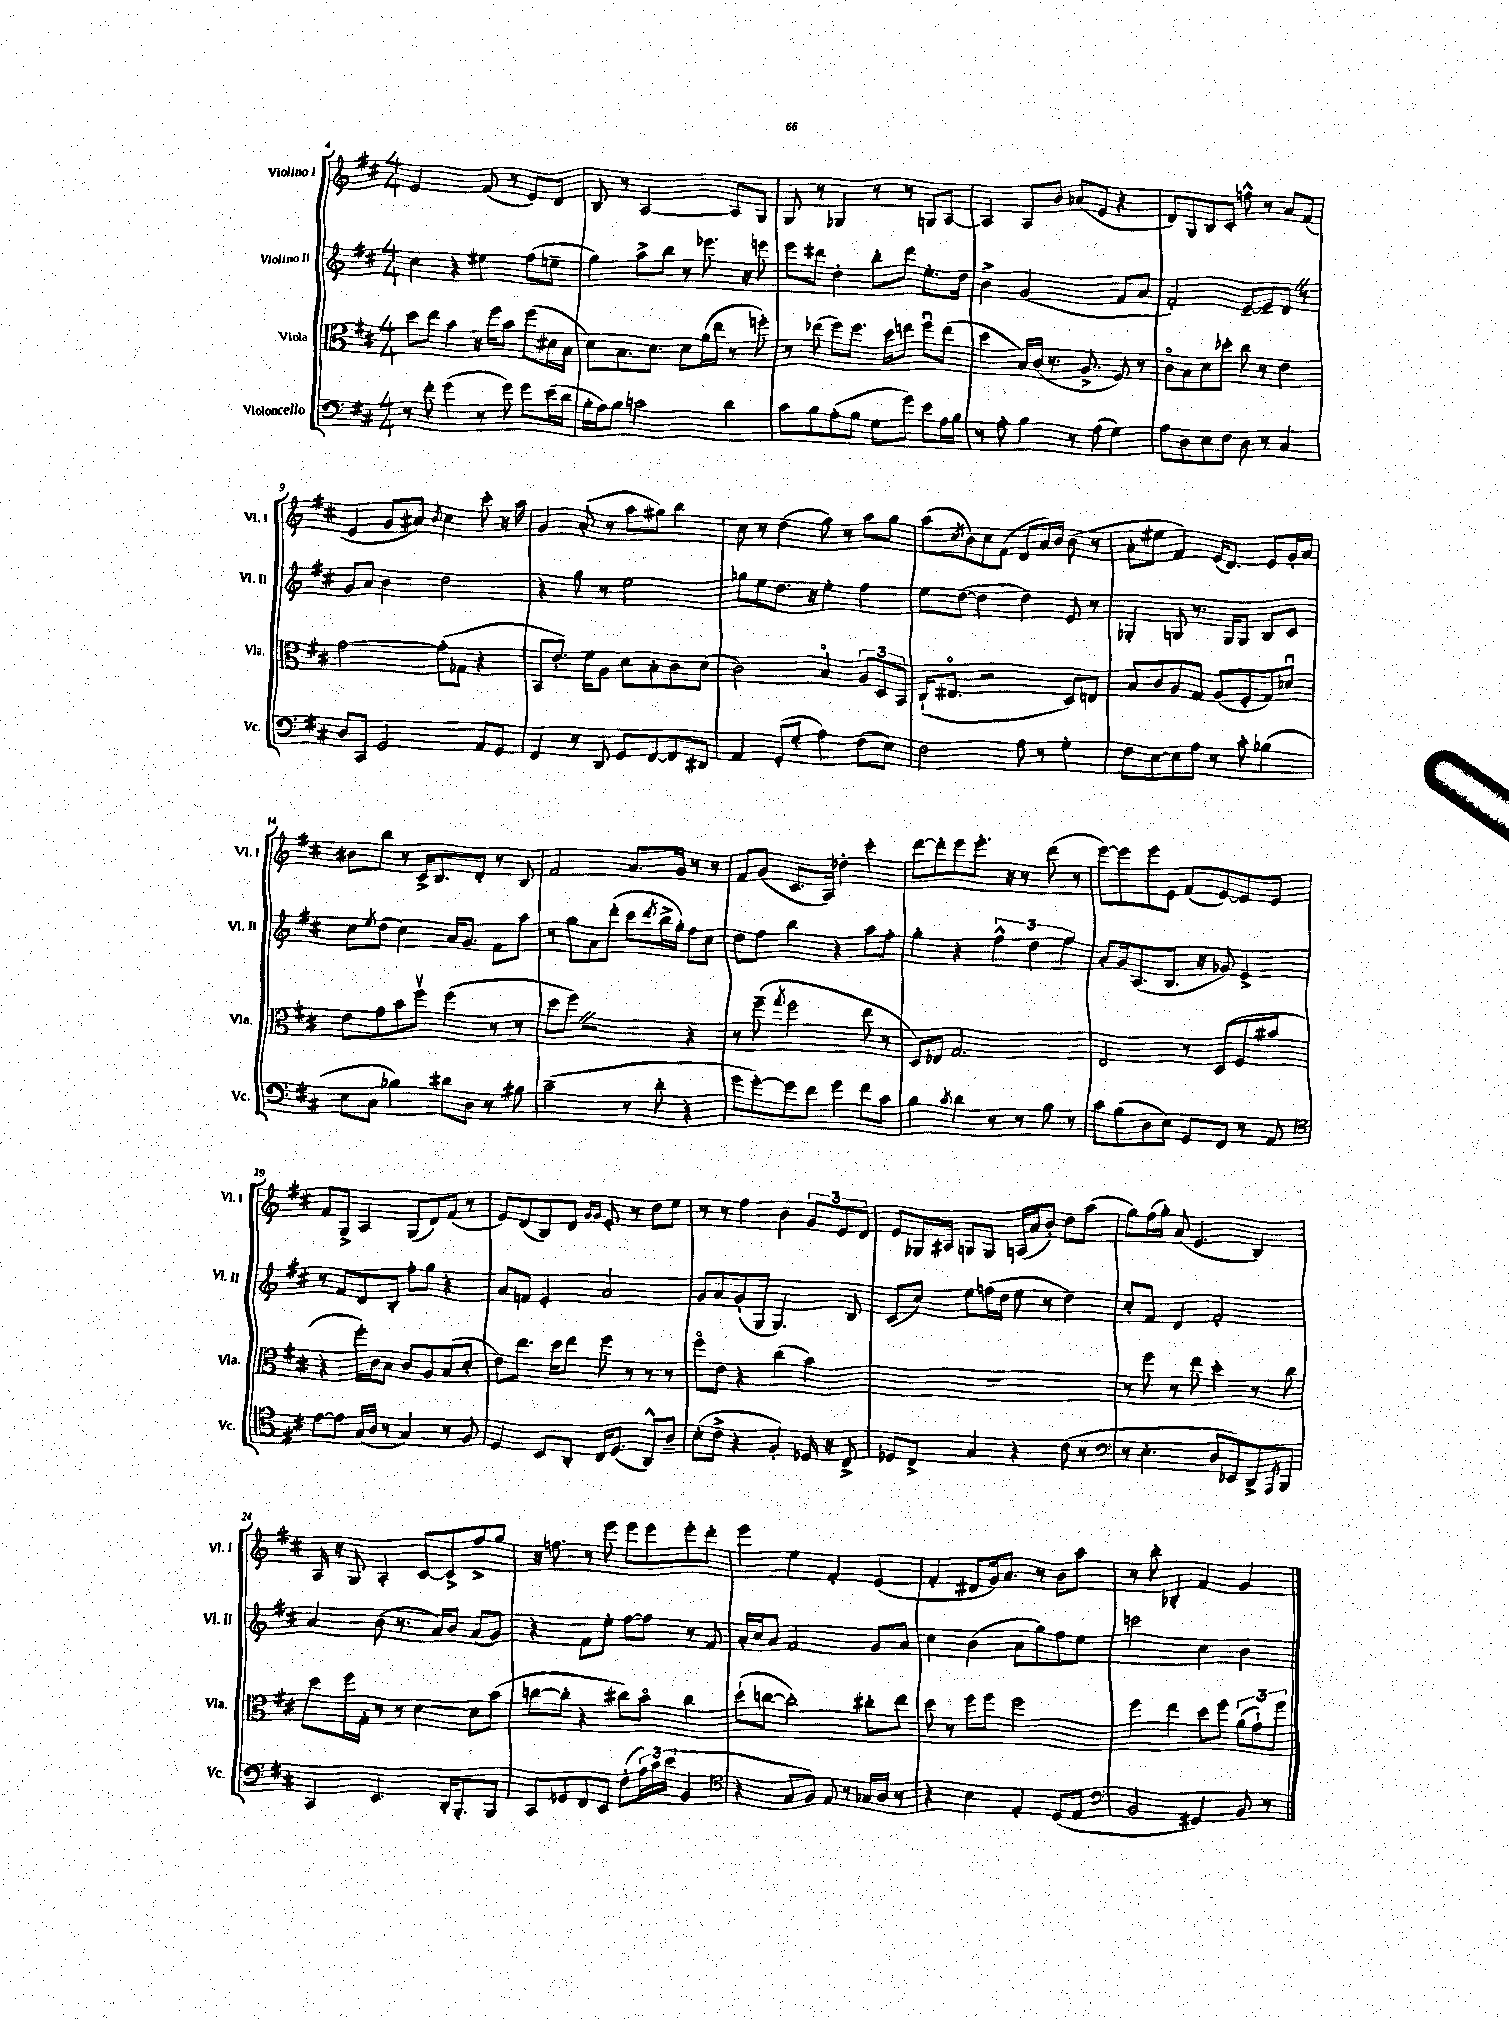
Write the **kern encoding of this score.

**kern	**kern	**kern	**kern
*part4	*part3	*part2	*part1
*staff4	*staff3	*staff2	*staff1
*I"Violoncello	*I"Viola	*I"Violino II	*I"Violino I
*I'Vc.	*I'Vla.	*I'Vl. II	*I'Vl. I
*clefF4	*clefC3	*clefG2	*clefG2
*k[f#c#]	*k[f#c#]	*k[f#c#]	*k[f#c#]
*M4/4	*M4/4	*M4/4	*M4/4
=4	=4	=4	=4
8r	8dd\L	4cc#\	2e/
8f#'\	8ee\J	.	.
(4g\	4b\	4r	.
8r	16r	4ee#X\	(8f#/
.	16ff#\KL	.	.
8g\)	8b\J	.	8r
8g\L	(8ff#\L	(8ff#\L	8e/L)
(16e\L	16d#X\L	8een~\J	8d/J
16d\JJ	16B\JJ	.	.
=5	=5	=5	=5
16B'\LL	8d\L)	4gg\)	8B/
16A\J)	.	.	.
8B\J	8.B\	.	8r
2cn\	.	8aa^\L	[2A/
.	8.d\J	.	.
.	.	8bb\J	.
.	8d\L	8r	.
.	(16a\L	8.eee-X\	.
.	16ee\JJ	.	.
4d\	8r	.	8A/L]
.	.	16r	.
.	8ffn'\)	8eeen\	8G/J
=6	=6	=6	=6
8c#\L	8r	8eee\L	8G/
8B\	(8ee-X\	8ddd#X\J	8r
(8A'\	8ff#\L)	4dd'\	4G-X/
8B\J	8.ff#\J	.	.
8G\L	.	8bb'\L	8r
.	16dd\KL	.	.
8g\J)	8een\J	8ddd#\J	8r
8e\L	8ff#u\L	8.ee'\L	8Gn/L
16A\L	(8ee\J	.	[8A/J
16B\JJ	.	16dd\Jk	.
=7	=7	=7	=7
8r	4dd\	4b^\	4A/]
8A'\	.	.	.
4B\	16B/LL)	(2g/	8A/L
.	(16c#/JJ	.	.
.	8.r	.	8b/J
8r	.	.	(8a-X/L
.	8.A^/	.	.
(8A\	.	.	8e/J
4G\)	8F#/)	8f#/L	4r
.	8r	8a/J	.
=8	=8	=8	=8
8A\L	8c#\L	2f#'/)	8d/L)
8D\	8B\	.	8G/
8E\	8d\	.	8B/
8F#\J	8dd-X'\J	.	8c#'/J
8D\	8cc#\	[8e~/L	8ffn^^\
8r	8r	8e~/]	8r
4C#/	4e\	8dZ/J	8a/L
.	.	8r	(8f#/J
!!LO:LB:g=z
=9	=9	=9	=9
8D/L	[2g\	8g/L	4e/
8CC#/J	.	8a/J	.
2GG/	.	4b\	8g/L
.	.	.	8a#X/J)
.	.	.	8qb/
.	(8g'\L]	2dd\	4cc#\
.	8G-X\J	.	.
8AA/L	4r	.	8ccc#'\
8GG/J	.	.	16r
.	.	.	16aa\
=10	=10	=10	=10
4FF#/	8BB/L	4r	4g/
.	8.e'/J)	.	.
8r	.	8gg\	(8a'/
.	16f#\KL	.	.
8DD/	8A\J	8r	8r
8GG/L	8d\L	2ee\	8aa\L
[8FF#/	8B'\	.	8gg#X\J)
8FF#/]	8c#\	.	4bb\
8DD#X/J	(8d\J	.	.
=11	=11	=11	=11
4AA/	2c#\)	8gg-X\L	8cc#\
.	.	8ee\	8r
(8GG'/L	.	8.dd\J	(4dd\
8G'/J	.	.	.
.	.	16r	.
4A\)	4B/	4ee'\	8gg\)
.	.	.	8r
(8F#\L	12A/L	4ff#\	8aa\L
.	12D/	.	.
8E\J)	.	.	8gg\J
.	12BB/J	.	.
=12	=12	=12	=12
2F#\	(16C#`/KL	8ee\L	(8aa\L
.	8.E#X/J	.	.
.	.	.	8qcc#/
.	.	([8dd\J	8b\)
.	2r	4dd\]	8cc#\
.	.	.	(8f#\J
8A\	.	4dd\)	8d/L
8r	.	.	16a/L)
.	.	.	16b/JJ
4G'\	8D/L)	8e/	(8b\
.	8En/J	8r	8r
=13	=13	=13	=13
8F#\L	8B/L	4G-X'/	8a'\L
[8E\	8c#/	.	8ee#X\J
8E\]	8A/	8Gn/	4f#/)
8A\J	8G/J	8.r	.
8r	(8A/L	.	(16e/KL
.	.	16G/KL	8.d/J)
8c#'\	8F#'/	8G/J	.
(4B-X\	8G/)	8B/L	8e/L
.	8d-Xu/J	8c#/J	16g'/L
.	.	.	16a/JJ
!!LO:LB:g=z
=14	=14	=14	=14
8E\L	8e\L	8cc#\L	8b#X\L
.	.	8qee/	.
8C#\J	8g\	(8dd\J	8bb\J
4B-X\)	8b\	4cc#\)	8r
.	8ff#v\J	.	16c#^/KL
.	.	.	8.B/
8d#X\L	(4ff#\	16a/KL	.
.	.	8.g/J	.
8D\J	.	.	8d'/J
8r	8r	8f#\L	8r
8B#X\	8r	8aa\J	8B/
=15	=15	=15	=15
(2c#~\	8dd\L	8r	2f#/
.	8ff#Z\J)	8gg\L	.
.	2r	8a\	.
.	.	(8ddd'\J	.
8r	.	8ccc#\L	8.a/L
.	.	8qddd/	.
8d'\	.	16bb^\L	.
.	.	16gg'\JJ)	16g/Jk
4r	4r	8ff#\L	8r
.	.	8cc#\J	8r
=16	=16	=16	=16
8g\L	8r	8dd\L	8f#/L
[8g'\)	(8ff#~\	8ff#\J	(8g/J
.	8qgg/	.	.
8g\]	2ff#\	4bb\	8.c#/L
8f#\J	.	.	.
.	.	.	16A/Jk)
4g\	.	4r	4dd-X'\
8f#\L	8ee\	8aa\L	4ccc#'\
8c#\J	8r	8ff#'\J	.
=17	=17	=17	=17
4B\	8D/L)	4gg'\	[8ddd\L
.	8E-X/J	.	8ddd'\]
8qc#/	.	.	.
4d\	2.G/	4r	8eee\
.	.	.	8.eee'\J
8r	.	6ff#^^\	.
.	.	.	16r
8r	.	.	8r
.	.	6dd\	.
8B\	.	.	(8ddd\
.	.	6ff#\	.
8r	.	.	8r
=18	=18	=18	=18
8c#\L	2E/	8a'/L	[8eee\L)
(8B\	.	16g/k	8eee\]
.	.	(8.A/	.
8D\	.	.	8eee\
8E\J)	.	8.B/J	8e\J
8GG/L	8r	.	(8f#/L
.	.	16r	.
8FF#/J	(8D/L	8g-X/)	[8e/)
8r	8F#/	4e^/	8e/]
8AA/	8b#X/J	.	8e/J
!!LO:LB:g=z
=19	=19	=19	=19
*clefC4	*	*	*
[8e\L	4r	8r	8f#/L
8e\J]	.	8f#/L	8G^/J
(16G/LL	16ff#'\LL)	8d/	4A/
16A/JJ	16c#\J	.	.
8r	8B\J	8B'/J	.
4G/)	8c#/L	8ff#'\L	(8G/L
.	8A/	8gg\J	8d/)
8r	(8B/	4r	(8f#/J
8F#/	8d'/J	.	8r
=20	=20	=20	=20
4D/	8e\L)	8a/L	8e/L)
.	8.ee\J	8fn/J	(8d/
8BB/L	.	4e'/	8B/)
.	16dd\KL	.	.
8AA'/J	8ee\J	.	8d/J
.	.	.	16qqg/LL
.	.	.	16qqg/JJ
16C#/KL	8ff#\	2a/	8e'/
(8.D/J	.	.	.
.	8r	.	8r
8AA^^/L)	8r	.	8dd\L
8A~/J	8r	.	8ee\J
=21	=21	=21	=21
(8B'\L	8ff#\L	8g/L	8r
8c#^\J	8e\J	8a/	8r
4r	4r	(8g'/	4ff#\
.	.	8G/J	.
4F#'/)	(4cc#\	4.G/)	4b\
16D-X/	4b\)	.	12g/L
16r	.	.	.
.	.	.	12e/
8C#^/	.	8B/	.
.	.	.	12d/J
=22	=22	=22	=22
8D-X/L	1r	(8c#/L	8e/L
8C#^/J	.	8cc#/J)	16G-X/L
.	.	.	16A#X/JJ
4G/	.	8ee\L	8Gn/L
.	.	(16ffn\L	8G/J
.	.	16dd\JJ	.
4r	.	8ee\	(16An/LL
.	.	.	16a/J
.	.	8r	8b'/J)
(8c#\	.	4dd\)	8dd\L
8r	.	.	(8aa\J
=23	=23	=23	=23
*clefF4	*	*	*
8r	8r	8cc#'/L	8gg\L)
4.E'\	8ff#\	8f#/J	(16ff#\L
.	.	.	16gg'\JJ)
.	8r	4d/	(8a/
.	8ee\	.	4.e/
8D/L	4dd'\	2f#'/	.
8EE-X/)	.	.	.
8DD^/	8r	.	4B/)
8qAAA/	.	.	.
8BBB/J	8cc#\	.	.
!!LO:LB:g=z
=24	=24	=24	=24
4CC#/	8dd\L	4a/	16A/
.	.	.	16r
.	16ff#\L	.	8G/
.	16G'\JJ	.	.
4.EE/	8r	(8b\	4A'/
.	8r	8.r	.
.	[4d\	.	[8c#/L
.	.	16a/KL)	.
16DD'/KL	.	8b/J	8c#^/]
8.BBB'/	.	.	.
.	8d\L]	(8a/L	8ff#^/
8BBB/J	(8b\J	8g/J)	8gg/J
=25	=25	=25	=25
8CC#/L	[8ccn\L	4r	16r
.	.	.	8.ffn\
8GG-X/	8cc'\J]	.	.
8FF#/	4r	8f#\L	8r
8EE/J	.	8ee'\J	8eee\
(8F#'\L	8cc#X\L)	[8ff#\L	8eee\L
24A\L)	8b\J	8ff#\J]	8eee\
24c#\	.	.	.
(24e\JJ	.	.	.
4BB/	4cc#\	8r	8eee'\
.	.	8f#/	8ddd'\J
=26	=26	=26	=26
*clefC4	*	*	*
4r	(8dd`\L	16a'/LL	4eee\
.	.	16cc#/J	.
.	[8ccn\J	8a/J	.
8G/L	2cc'\])	2f#/	4ee\
8F#/J)	.	.	.
8E/	.	.	4f#'/
8r	.	.	.
16G-X/LL	8cc#X'\L	8g/L	(4e/
16A/JJ	.	.	.
8r	8ee\J	8a/J	.
=27	=27	=27	=27
4r	8dd\	4cc#\	4f#'/
.	8r	.	.
4B\	8ff#\L	(4b\	8d#X/L
.	8ff#\J	.	16g/k)
.	.	.	8.a/J
4E'/	2ff#\	8a\L	.
.	.	8gg\)	8r
(8D/L	.	8ff#\	8b\L
8E/J	.	8ee\J	8aa\J
=28	=28	=28	=28
*clefF4	*	*	*
2BB/	4ff#\	2cccn\	8r
.	.	.	8bb'\
.	4ee\	.	4B-X'/
4GG#X/)	8dd\L	4cc#\	4f#/
.	8ff#\J	.	.
8BB/	(12a\L	4b\	4g/
.	12g`\)	.	.
8r	.	.	.
.	12ff#\J	.	.
==	==	==	==
*-	*-	*-	*-
